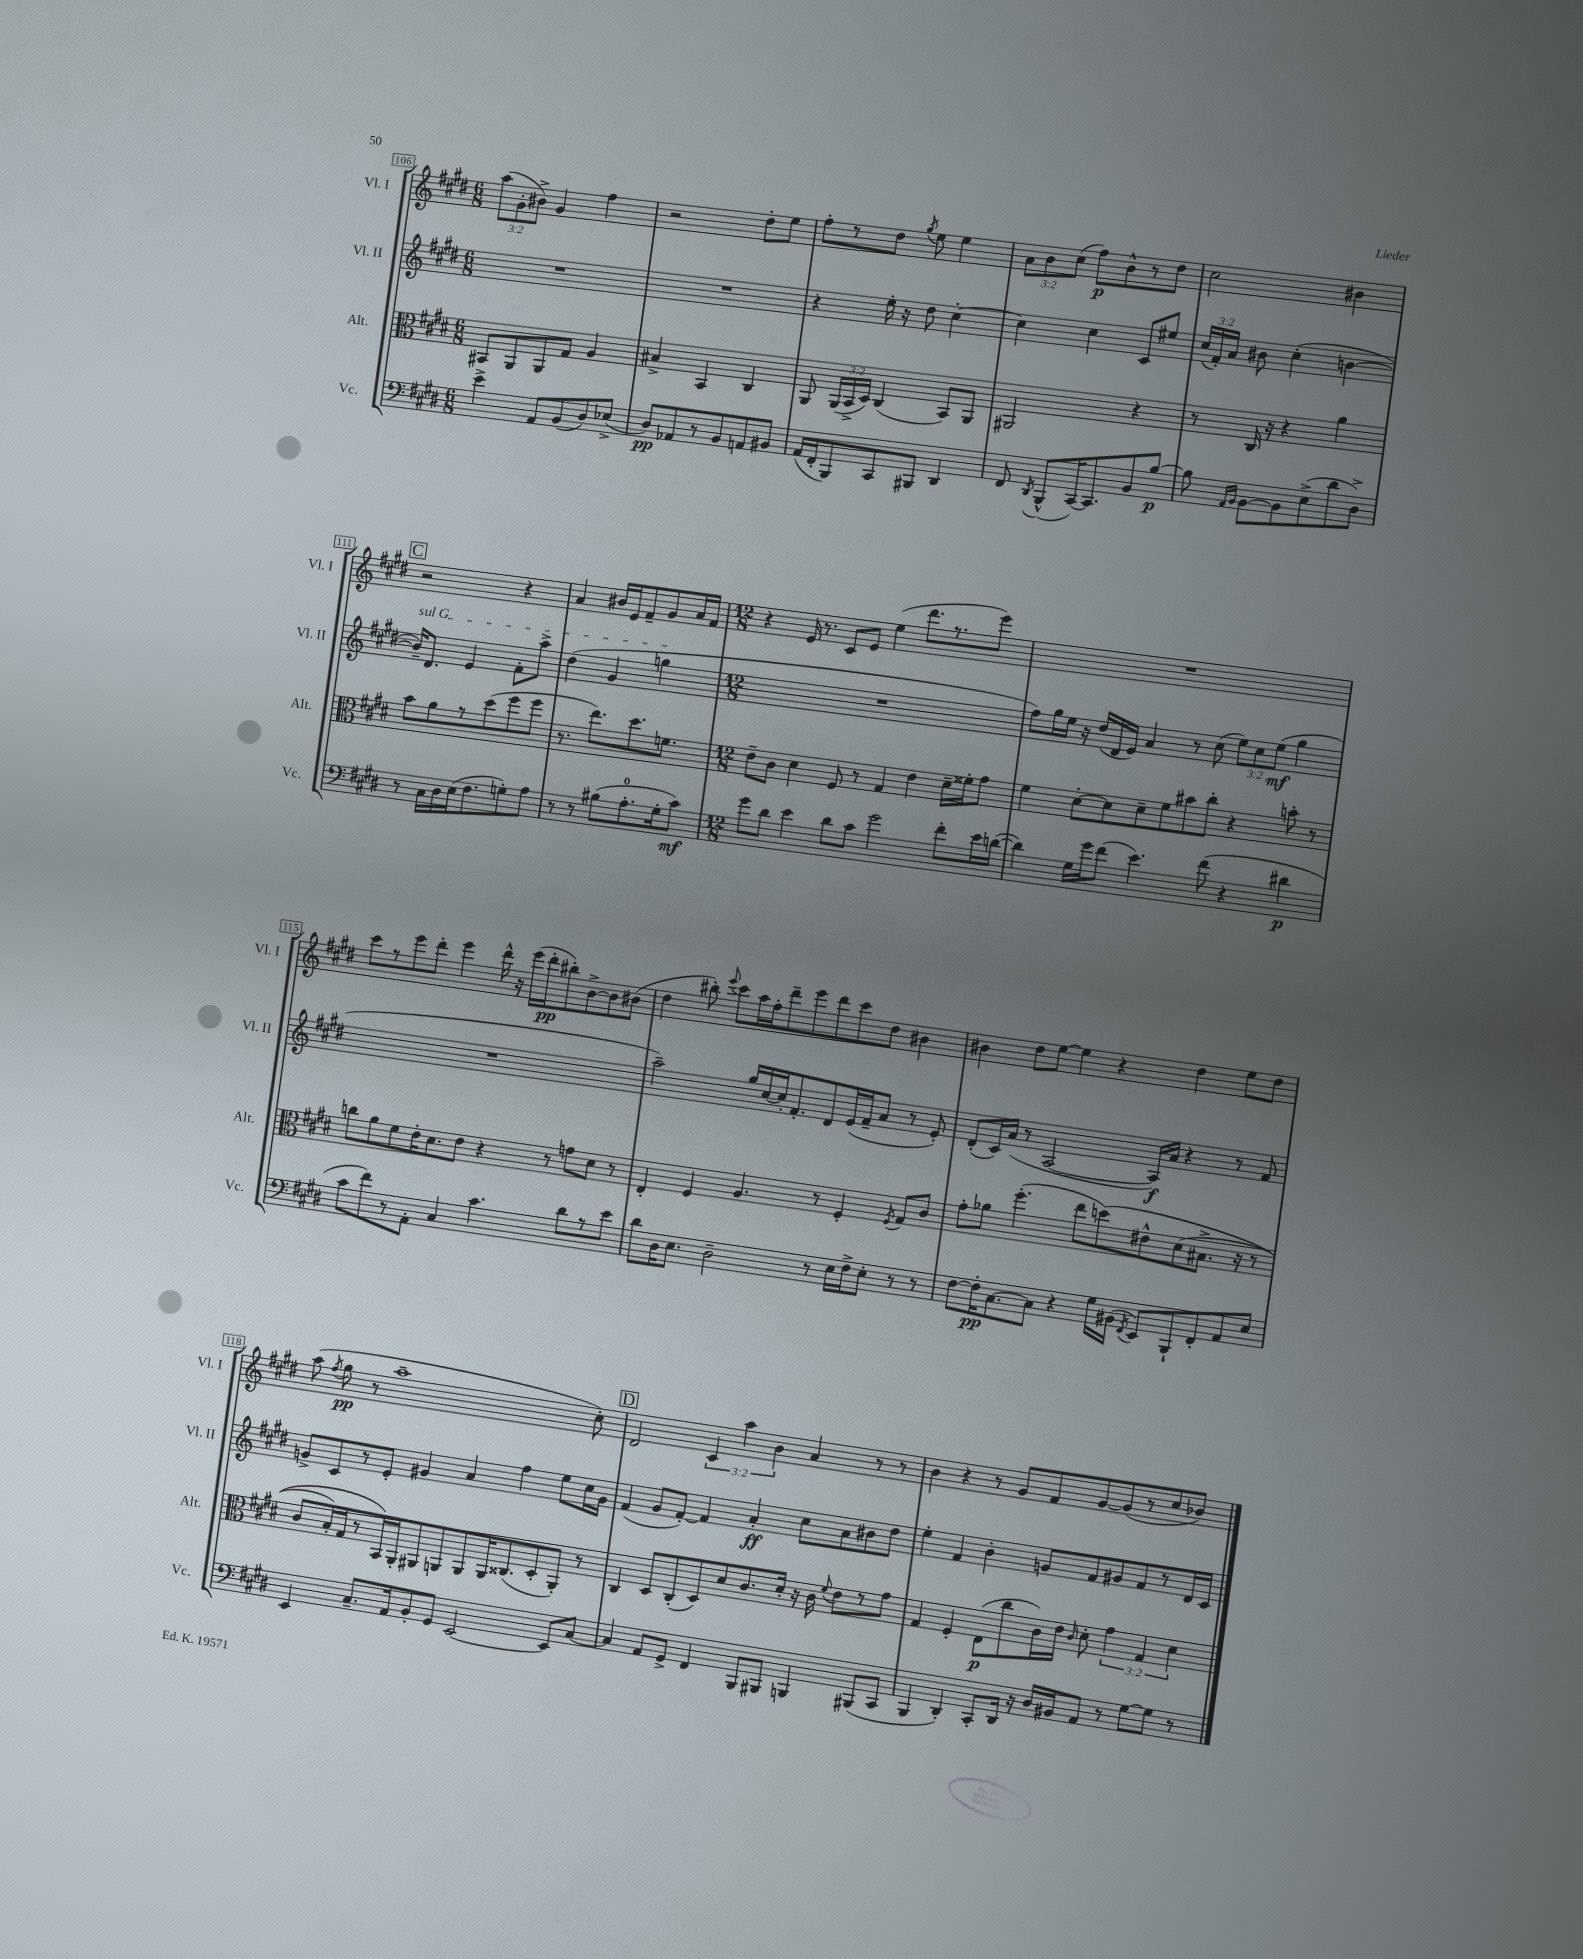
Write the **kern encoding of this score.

**kern	**kern	**kern	**kern
*staff4	*staff3	*staff2	*staff1
*clefF4	*clefC3	*clefG2	*clefG2
*k[f#c#g#d#]	*k[f#c#g#d#]	*k[f#c#g#d#]	*k[f#c#g#d#]
*M6/8	*M6/8	*M6/8	*M6/8
4e^\	8BB#/L	2.r	(12aa\L
.	.	.	12g#'\
.	8AA/	.	.
.	.	.	12b#^\J)
8AA/L	8AA/	.	4g#/
(8BB/	8G#/J	.	.
8D#/)	4A/	.	4ff#\
(8E-^/J	.	.	.
=	=	=	=
8D#/L)	4B#^/	2.r	2r
8AA-/	.	.	.
8r	4BB/	.	.
8BB/	.	.	.
8AA/	4C#/	.	8dd#'\L
8BB#/J	.	.	8ee\J
=	=	=	=
(16AA/LL	8AA/	4r	8ff#'\L
16FF#'/J	.	.	.
8BBB/)	(24AA/LL	.	8r
.	24BB^/	.	.
.	24D#/JJ)	.	.
8CC#/	(4C#/	16ee'\	8dd#\J
.	.	16r	.
.	.	.	8qgg#/
8BBB#/J	.	8dd#\	8ee\
4DD#/	8BB/L)	[4cc#'\	4ee\
.	8AA/J	.	.
=	=	=	=
8FF#/	2AA#/	4cc#\]	12a\L
.	.	.	12b\
8qDD#/	.	.	.
(8BBB^^/L	.	.	.
.	.	.	(12cc#\J
[16CC#/K)	.	4cc#\	8ff#\L)
8.CC#/]	.	.	.
.	.	.	8b^^\
8BB/	4r	8c#/L	8r
[8B/J	.	8ee#/J	8dd#\J
=	=	=	=
8B\]	8r	(24cc#/LL	2cc#\
.	.	24f#'/)	.
.	.	24a/JJ	.
16qqAA/LL	.	.	.
16qqBB/JJ	.	.	.
[8BB\L	16C#/	8b#\	.
.	16r	.	.
8BB\]	4r	(4cc#'\	.
(8E^\	.	.	.
8d#\	4a\	[4b\	4b#\
8D#^\J)	.	.	.
=	=	=	=
8r	8b\L	16b~/]LK)	2r
.	.	8.d#/J	.
16C#\LL	8a\	.	.
16D#\	.	.	.
(16E\J	8r	4e/	.
8.F#\	.	.	.
.	(8dd#\	.	.
8G'\)	8ff#\	8f#'\L	4r
8A\J	8ff#\J	8aa^\J	.
=	=	=	=
8r	8.r	(4dd#\	4a/
8r	.	.	.
.	8.ee\L)	.	.
(8B#\L	.	4g#/	16b#/LL
.	.	.	16e/J
8.A'\	8.dd#\	.	8f#~/
.	.	4gg\	8g#/
16G#'\k	8.f\J	.	.
8c#\J)	.	.	16a/L
.	.	.	16f#/JJ
=	=	=	=
*M12/8	*M12/8	*M12/8	*M12/8
8g#\L	8e~\L	1.r	4r
8d#\J	8c#\J	.	.
4e\	4d#\	.	16e/
.	.	.	8.r
8d#\L	8F#/	.	8c#/L
8c#\J	8r	.	8e/J
2g#\	4G#/	.	(4ee\
.	4e\	.	8.ddd#\L
.	.	.	8.r
8f#'\L	16d#~\LL	.	.
.	16f##'\J	.	.
16e\L	8g#\J	.	8eee\J)
([16d\JJ	.	.	.
=	=	=	=
4d\])	4f#\	8ff#\L)	1.r
.	.	16gg#\L	.
.	.	16ee\JJ	.
16G#\LL	[8d#'\L	16r	.
16g#\J	.	(16dd#/LL	.
(8f#\J	8d#\]	16d#/	.
.	.	16e/JJ)	.
4.e\)	8d#~\	4a/	.
.	8f#\	.	.
.	8b#\	8r	.
(8f#\	8cc#'\J	(8cc#\	.
4r	4r	12ee\L)	.
.	.	12cc#\	.
.	.	(12ee\J	.
4d#\	8b'\	4gg#\	.
.	8r	.	.
=	=	=	=
8c#\L	8cc\L	1.r	8ccc#\L
8f#\)	8a\	.	8r
8r	8f#\	.	8eee\
8AA'\J	16e'\K	.	8ddd#'\J
.	8.d#\	.	.
4C#/	.	.	4eee\
.	8e\J	.	.
4.c#\	4r	.	16ddd#^^\
.	.	.	16r
.	.	.	(16eee\LL
.	.	.	16ddd#'\J
.	8r	.	8bb#'\)
8d#\L	8g\L	.	[8b^\
8r	8d#\J	.	8b\]
8e\J	8r	.	(8b#\J
=	=	=	=
8d#\L	4E'/	2aa~\)	4dd#\
16D#\K	.	.	.
8.E\J	.	.	.
.	4F#/	.	8bb#'\)
.	.	.	8qqeee/
2D#~\	.	.	8ccc#\L
.	4.A/	16gg#/LL	16aa\L
.	.	[16cc#/	16ff#'\J
.	.	16cc#'/]J	8ddd#~\
.	.	8.f#'/	.
.	.	.	8eee\
8r	8r	8d#/	8ddd#\
16E\LL	4F#'/	(16e/L	8ccc#\
16F#^\J	.	16f#~/J	.
8E'\J	.	8a/J	8dd#\J
.	8qF#/	.	.
8r	8G#/L	8r	4b#\
8r	8c#/J	8e'/)	.
=	=	=	=
[8F#\L	8g#'\L	(8d#'/L	4b#\
16F#'\]K	8a-\J	16c#/L)	.
[8.C#\	.	(16a/JJ	.
.	(4.ff#'\	8r	8dd#\L
8C#\]J	.	[2A/	[8ee\J
4r	.	.	4ee\]
.	8ee\L	.	.
16G#\LL	&(8dd\)	.	4r
(16BB#\JJ	.	.	.
8qFF#/	.	.	.
8EE/L)	8e#^^\	16A/]LL)	.
.	.	16a/JJ	.
8BBB`/	(8d#\	4r	4dd#\
8FF#'/	8.B#^\J	.	.
8AA/	.	8r	8ee\L
.	16r	.	.
8E/J	8r	8f#/	8dd#\J
=	=	=	=
4EE/	8c#/L	8g^/L	(8aa\
.	.	.	8qff#/
.	16B'/L)	8c#/	8gg#\
.	16G#/J	.	.
8.C#~/L	8r	8r	8r
.	16BB/L&)	8e'/J	1aa~
16AA/k	16AA'/J	.	.
8BB'/	8AA#/	4g#/	.
8GG#/J	8AA/	.	.
[2EE/	8AA/	4a/	.
.	16AA/K	.	.
.	(8.C##/	.	.
.	.	4ff#\	.
.	8D#'/	.	.
8EE/]L	8AA'/J)	8ee\L	.
[8C#/J	8r	16cc#\L	8cc#'\)
.	.	16g#\JJ	.
=	=	=	=
4C#/]	4C#/	(4f#/	2d#/
8AA/L	8D#/L	8g#/L	.
8GG#^/J	(8C#'/	[8f#'/J)	.
4FF#/	8D#/)	4f#/]	6c#/
.	8d#/	.	.
.	.	.	6aa\
8BBB/L	8.c#/	4a'/	.
.	.	.	6b\
8BBB#/J	.	.	.
.	16d#'/Jk	.	.
4BBB/	16r	8cc#\L	4a/
.	16c#\	.	.
.	8qqf#/	.	.
.	8e\L	8a\	.
(8BBB#/L	8r	8b#\	8r
8CC#/J	8g#\J	8dd#\J	8r
=	=	=	=
4BBB/	4G#/	4ee'\	4b\
4DD#'/)	4F#'/	4f#/	4r
8CC#'/L	(8E\L	4b'\	8r
16DD#/Jk	8cc#\	.	8g#/L
16r	.	.	.
16D#/LL	16c#\L)	8g/L	8f#/
16BB#/J	16e\JJ	.	.
.	16qqc#/	.	.
8AA/J	8d#'\	8f#/	[8g#/
8r	6g#\	8g#/	(8g#/]
[8G#\L	.	8f#/	8r
.	6G#/	.	.
8G#\]J	.	8r	8cc#/
.	6d#\	.	.
8r	.	16d#/L	8b-/J)
.	.	16c#/JJ	.
==	==	==	==
*-	*-	*-	*-
